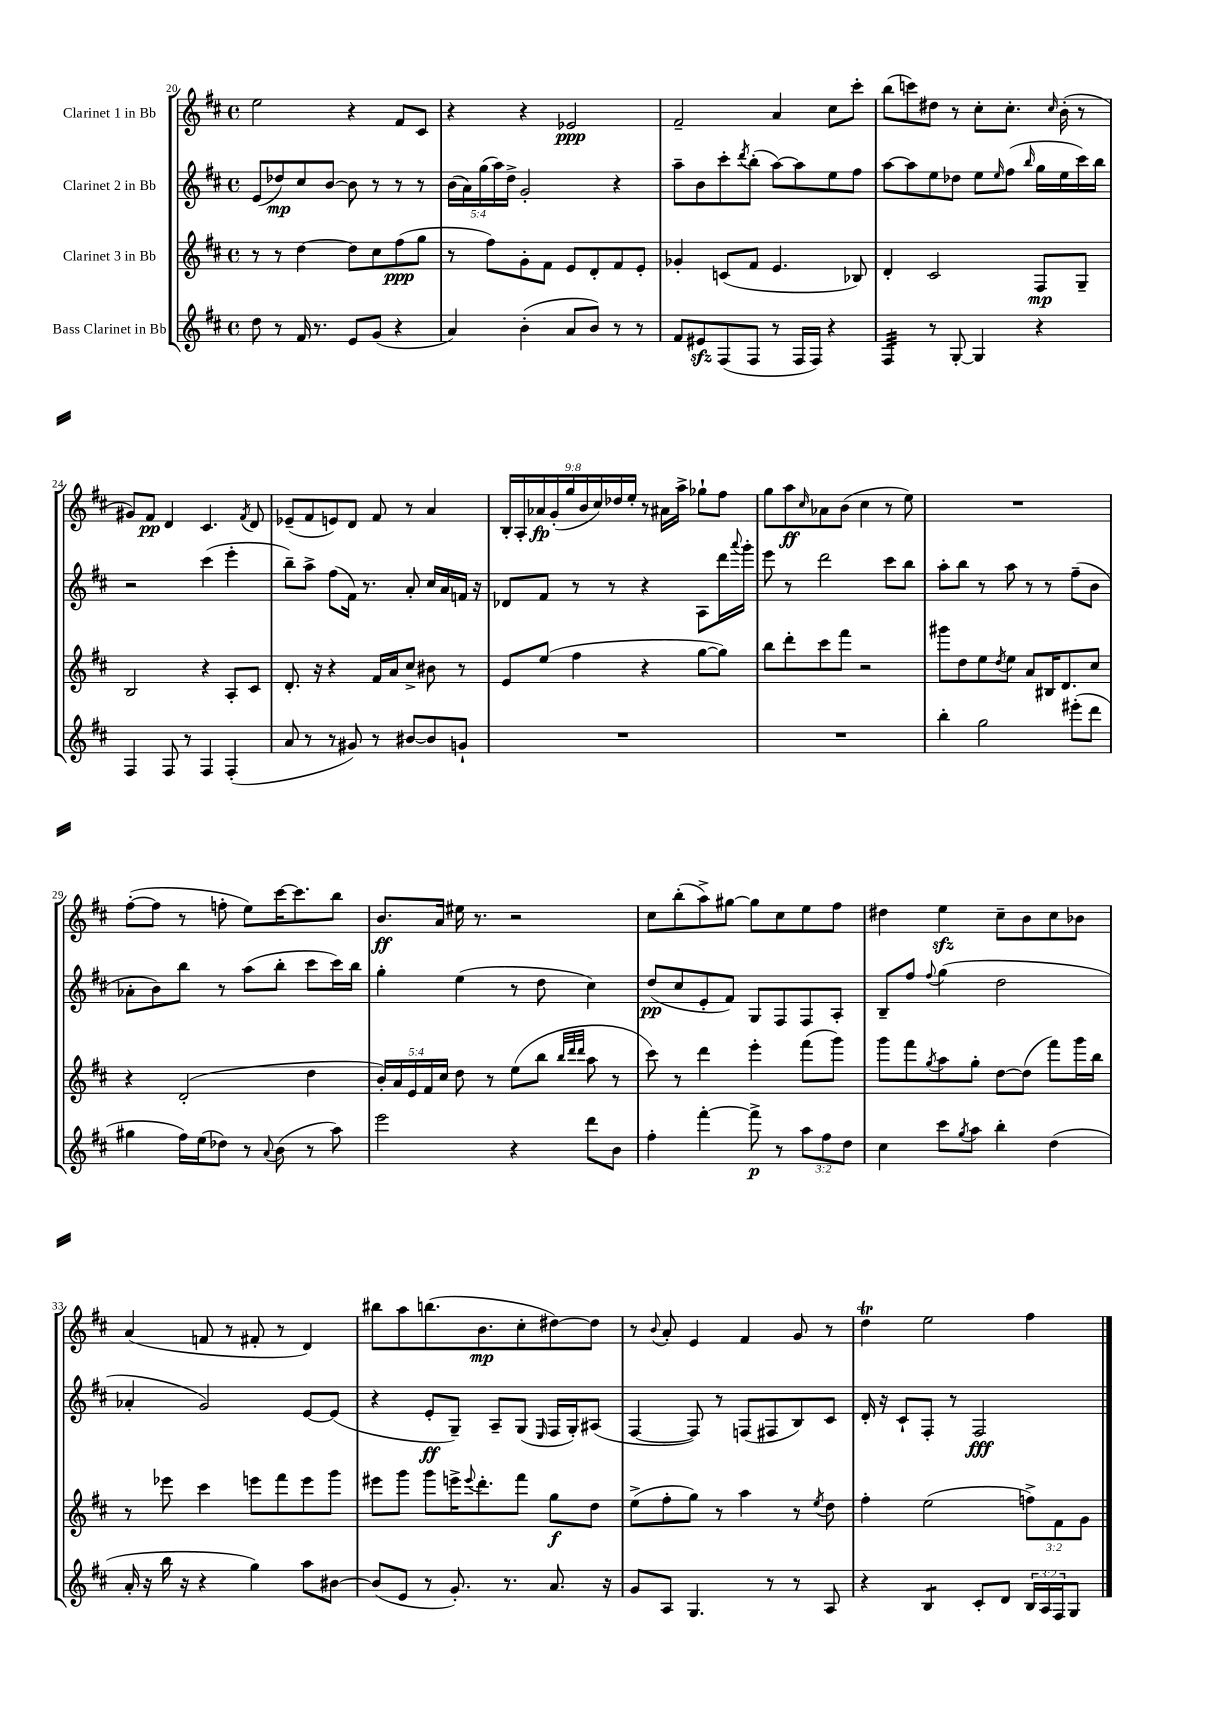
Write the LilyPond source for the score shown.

<<
\new StaffGroup <<
\new Staff = "s0" \with { instrumentName = "Clarinet 1 in Bb" } {
    \clef treble \key d \major \defaultTimeSignature \time 4/4 \override Staff.TupletNumber.text = #tuplet-number::calc-fraction-text
    e''2 r4 fis'8 cis'8 |
    r4 r4 ees'2\ppp |
    fis'2-- a'4 cis''8 cis'''8-. |
    b''8( c'''8) dis''8 r8 cis''8-. cis''8.-. \grace { cis''16 } b'16-.( r8 |
    gis'8) fis'8\pp d'4 cis'4. \acciaccatura { fis'8 } d'8 |
    ees'8--( fis'8 e'8) d'8 fis'8 r8 a'4 |
    \tuplet 9/8 { b16-. a16-. aes'16\fp g'16-.( g''16 b'16 cis''16) des''16 e''16-. } r8 ais'16 a''16-> ges''8-! fis''8 |
    g''8 a''8\ff \grace { cis''16 } aes'8 b'8( cis''4 r8 e''8) |
    R1 |
    fis''8~-.( fis''8 r8 f''8-. e''8) cis'''16~ cis'''8. b''8 |
    b'8.\ff a'16 eis''16 r8. r2 |
    cis''8 b''8-.( a''8->) gis''8~ gis''8 cis''8 e''8 fis''8 |
    dis''4 e''4\sfz cis''8-- b'8 cis''8 bes'8 |
    a'4( f'8 r8 fis'8-. r8 d'4) |
    bis''8 a''8 b''8.( b'8.\mp cis''8-. dis''8~) dis''8 |
    r8 \appoggiatura { b'8 } a'8-. e'4 fis'4 g'8 r8 |
    d''4\trill e''2 fis''4 \bar "|." |
}
\new Staff = "s1" \with { instrumentName = "Clarinet 2 in Bb" } {
    \clef treble \key d \major \defaultTimeSignature \time 4/4 \override Staff.TupletNumber.text = #tuplet-number::calc-fraction-text
    e'8( des''8\mp) cis''8 b'8~ b'8 r8 r8 r8 |
    \tuplet 5/4 { b'16( a'16) g''16( a''16) d''16-> } g'2-. r4 |
    a''8-- b'8 cis'''8-. \acciaccatura { d'''8 } b''8-.( a''8~) a''8 e''8 fis''8 |
    a''8~ a''8 e''8 des''8 e''8 \grace { e''16 } fis''8( \grace { b''16 } g''16 e''16 cis'''16) b''16 |
    r2 cis'''4( e'''4-. |
    b''8--) a''8-> fis''8( fis'16) r8. a'8-. cis''16 a'16 f'16 r16 |
    des'8 fis'8 r8 r8 r4 a8 d'''16 \appoggiatura { a'''8 } g'''16-. |
    e'''8 r8 d'''2 cis'''8 b''8 |
    a''8-. b''8 r8 a''8 r8 r8 fis''8--( b'8 |
    aes'8-. b'8) b''8 r8 a''8( b''8-. cis'''8 cis'''16) b''16 |
    g''4-. e''4( r8 d''8 cis''4) |
    d''8\pp( cis''8 e'8-. fis'8) g8 fis8 fis8 a8-. |
    b8-- fis''8 \appoggiatura { fis''8 } g''4( d''2 |
    aes'4-. g'2) e'8~ e'8( |
    r4 e'8-.\ff g8--) a8-- g8( \grace { e16 } fis16 g16-.) ais8( |
    fis4~ fis8) r8 f8( fis8 b8) cis'8 |
    d'16-. r16 cis'8-! fis8-. r8 fis2\fff \bar "|." |
}
\new Staff = "s2" \with { instrumentName = "Clarinet 3 in Bb" } {
    \clef treble \key d \major \defaultTimeSignature \time 4/4 \override Staff.TupletNumber.text = #tuplet-number::calc-fraction-text
    r8 r8 d''4~ d''8 cis''8 fis''8\ppp( g''8 |
    r8 fis''8) g'8-. fis'8 e'8 d'8-. fis'8 e'8-. |
    ges'4-. c'8( fis'8 e'4. bes8) |
    d'4-. cis'2 fis8\mp g8-- |
    b2 r4 a8-. cis'8 |
    d'8.-. r16 r4 fis'16 a'16 cis''8-> bis'8 r8 |
    e'8 e''8( fis''4 r4 g''8~ g''8) |
    b''8 d'''8-. cis'''8 fis'''8 r2 |
    gis'''8 d''8 e''8 \acciaccatura { d''8 } e''8 a'8 bis16 d'8. cis''8 |
    r4 d'2-.( d''4 |
    \tuplet 5/4 { b'16-.) a'16 e'16 fis'16 cis''16 } d''8 r8 e''8( b''8 \grace { b''32 d'''32 d'''32 } a''8 r8 |
    cis'''8) r8 d'''4 e'''4-. fis'''8( g'''8) |
    g'''8 fis'''8 \acciaccatura { g''8 } a''8 g''8-. d''8~ d''8( fis'''8) g'''16 b''16 |
    r8 ees'''8 cis'''4 e'''8 fis'''8 e'''8 g'''8 |
    eis'''8 g'''8 g'''8 e'''16-> \appoggiatura { e'''8 } d'''8.-. fis'''8 g''8\f d''8 |
    e''8->( fis''8-. g''8) r8 a''4 r8 \acciaccatura { e''8 } d''8 |
    fis''4-. e''2( \tuplet 3/2 { f''8->) fis'8 g'8 } \bar "|." |
}
\new Staff = "s3" \with { instrumentName = "Bass Clarinet in Bb" } {
    \clef treble \key d \major \defaultTimeSignature \time 4/4 \override Staff.TupletNumber.text = #tuplet-number::calc-fraction-text
    d''8 r8 fis'16 r8. e'8 g'8( r4 |
    a'4) b'4-.( a'8 b'8) r8 r8 |
    fis'8 eis'8\sfz fis8( fis8 r8 fis16 fis16) r4 |
    fis4:32 r8 g8~-. g4 r4 |
    fis4 fis8 r8 fis4 fis4-.( |
    a'8 r8 r8 gis'8) r8 bis'8~ bis'8 g'8-! |
    R1 |
    R1 |
    b''4-. g''2 eis'''8-.( d'''8 |
    gis''4 fis''16) e''16( des''8) r8 \appoggiatura { a'8 } b'8( r8 a''8) |
    e'''2 r4 d'''8 b'8 |
    fis''4-. fis'''4~-. fis'''8->\p r8 \tuplet 3/2 { a''8 fis''8 d''8 } |
    cis''4 cis'''8 \acciaccatura { g''8 } a''8 b''4-. d''4( |
    a'16-. r16 b''16 r16 r4 g''4) a''8 bis'8~ |
    bis'8( e'8 r8 g'8.-.) r8. a'8. r16 |
    g'8 a8 g4. r8 r8 a8 |
    r4 b4:8 cis'8-. d'8 \tuplet 3/2 { b16 a16 fis16 } g8 \bar "|." |
}
>>
>>
\layout { \context { \Score currentBarNumber = #20 } }
